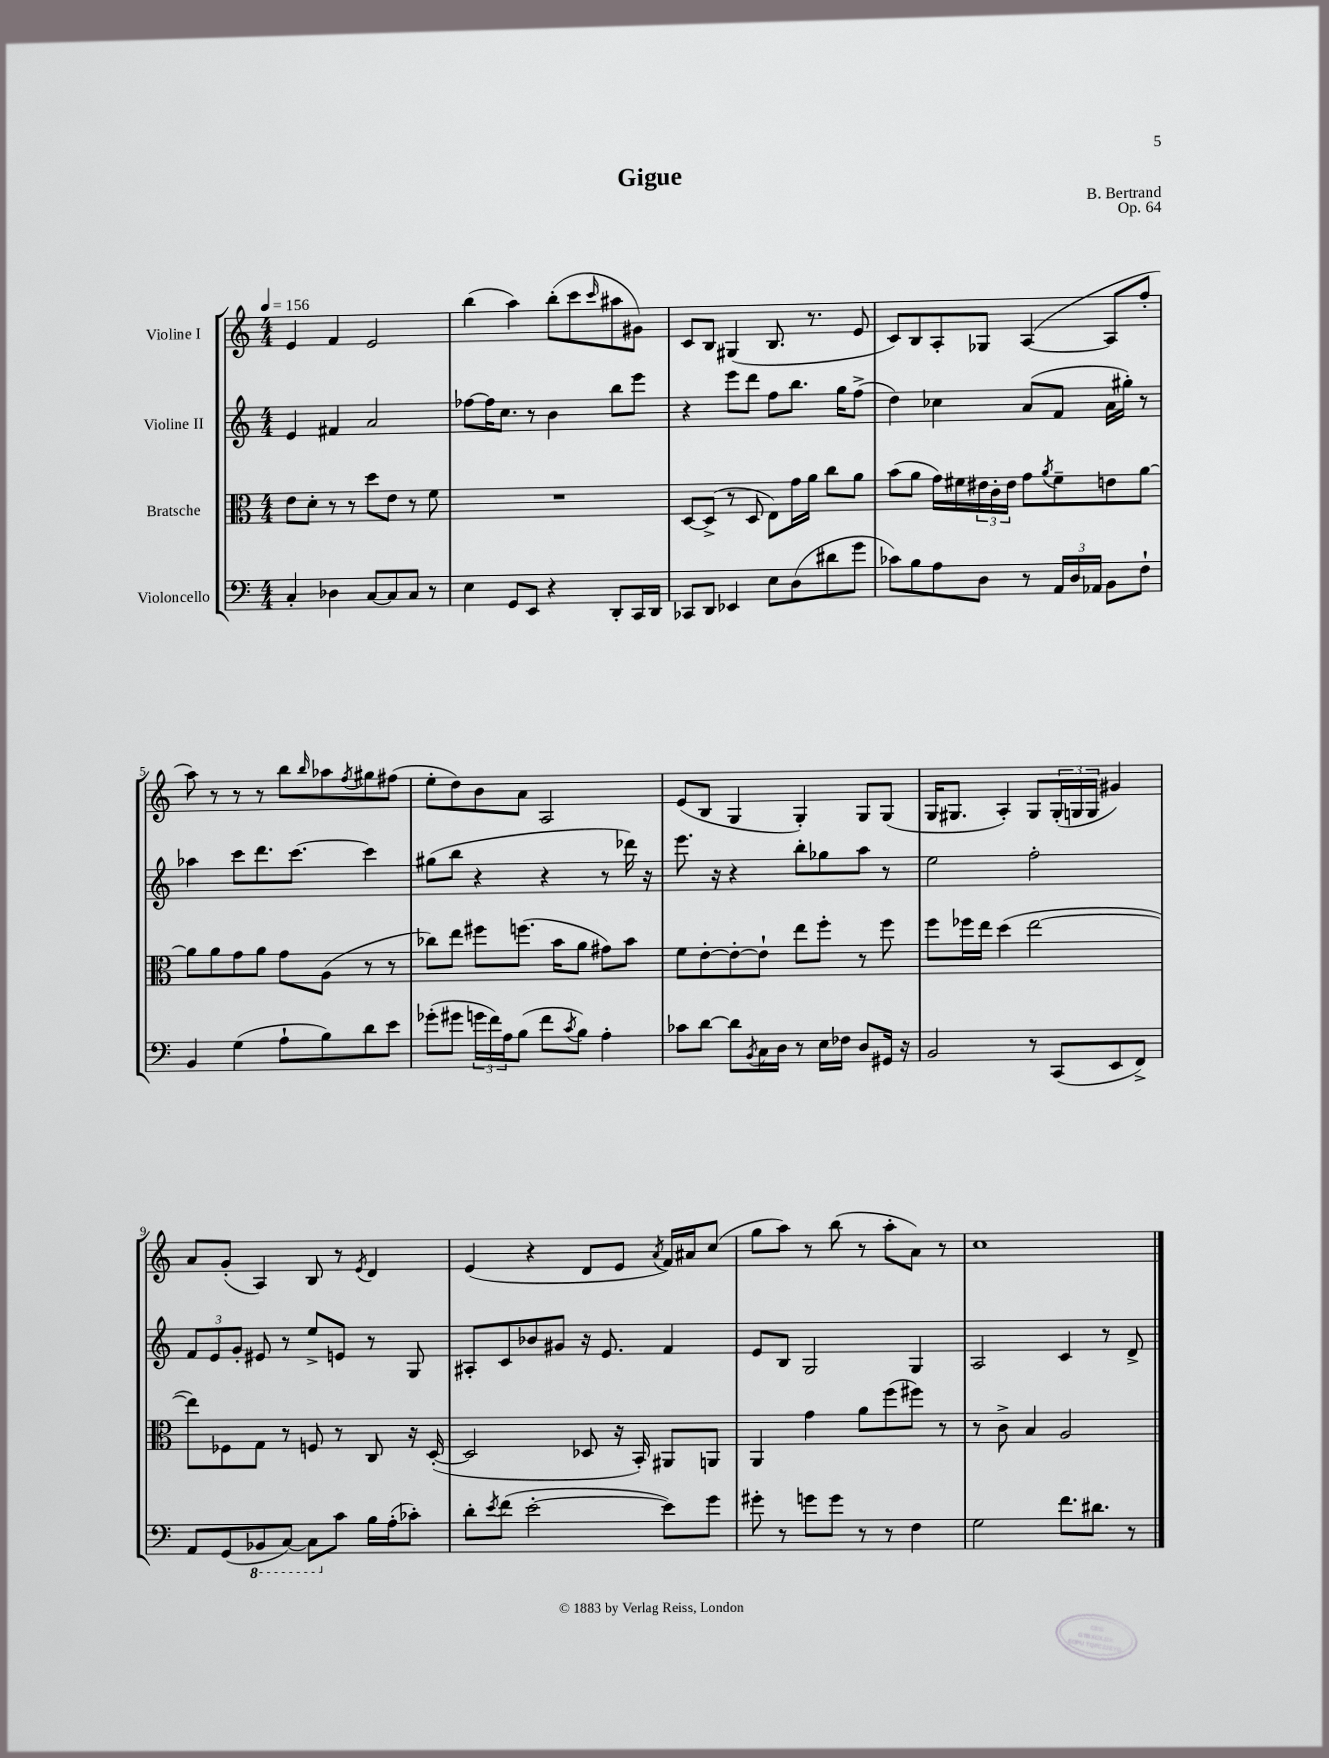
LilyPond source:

\header { title = "Gigue" composer = "B. Bertrand" opus = "Op. 64" }
<<
\new StaffGroup <<
\new Staff = "s0" \with { instrumentName = "Violine I" } {
    \clef treble \key c \major \numericTimeSignature \time 4/4 \tempo 4 = 156
    e'4 f'4 e'2 |
    b''4( a''4) b''8-.( c'''8 \grace { c'''16 } ais''8 gis'8) |
    c'8 b8 gis4( b8. r8. e'8 |
    c'8) b8 a8-. ges8 a4~( a8 f''8-. |
    a''8) r8 r8 r8 b''8 \grace { b''16 } aes''8 \acciaccatura { f''8 } gis''8 fis''8( |
    e''8-. d''8) b'8 a'8 a2 |
    e'8( b8 g4 g4-.) g8 g8( |
    g16 gis8. a4-.) gis8 \tuplet 3/2 { gis16-.( g16 g16 } gis'4) |
    a'8 g'8-.( a4) b8 r8 \acciaccatura { e'8 } d'4 |
    e'4( r4 d'8 e'8 \acciaccatura { a'8 } f'16) ais'16 c''8( |
    g''8 a''8) r8 b''8( r8 a''8-. a'8) r8 |
    c''1 \bar "|." |
}
\new Staff = "s1" \with { instrumentName = "Violine II" } {
    \clef treble \key c \major \numericTimeSignature \time 4/4
    e'4 fis'4 a'2 |
    fes''8~ fes''16 c''8. r8 b'4 b''8 e'''8 |
    r4 e'''8 d'''8 f''8 b''8. g''16 f''8->( |
    d''4) ces''4 a'8( f'8 a'16 gis''16-.) r8 |
    aes''4 c'''8 d'''8. c'''8.~ c'''4 |
    gis''8( b''8 r4 r4 r8 des'''16) r16 |
    e'''8. r16 r4 b''8-. ges''8 a''8 r8 |
    e''2 f''2-. |
    \tuplet 3/2 { f'8 e'8 g'8-. } eis'8 r8 e''8-> e'8 r8 g8 |
    ais8-. c'8 bes'8 gis'8 r16 e'8. f'4 |
    e'8 b8 g2 g4 |
    a2 c'4 r8 d'8-> \bar "|." |
}
\new Staff = "s2" \with { instrumentName = "Bratsche" } {
    \clef alto \key c \major \numericTimeSignature \time 4/4
    e'8 d'8-. r8 r8 d''8 e'8 r8 f'8 |
    R1 |
    d8~ d8->( r8 d8 e8) g'16 a'16 c''8 a'8 |
    b'8( a'8 g'16) fis'16 \tuplet 3/2 { eis'16 c'16-. eis'16 } g'8 \acciaccatura { a'8 } fis'8-- e'8 a'8~ |
    a'8 a'8 g'8 a'8 g'8 a8( r8 r8 |
    ces''8) e''8 fis''8 f''8.( b'16 a'8 gis'8) b'8 |
    f'8 e'8~-. e'8~-. e'8-! e''8 f''8-. r8 f''8 |
    f''8 fes''16 e''16 d''4( e''2~ |
    e''8) fes8 g8 r8 f8 r8 c8 r16 d16~-.( |
    d2 des8 r16 b,16-.) ais,8 a,8 |
    a,4 g'4 a'8 f''8( fis''8) r8 |
    r8 c'8-> b4 a2 \bar "|." |
}
\new Staff = "s3" \with { instrumentName = "Violoncello" } {
    \clef bass \key c \major \numericTimeSignature \time 4/4
    c4-. des4 c8~ c8 c8 r8 |
    e4 g,8 e,8 r4 d,8-. c,16 d,16 |
    ces,8 d,8 ees,4 e8 d8( dis'8 g'8 |
    ces'8) b8 a8 d8 r8 \tuplet 3/2 { a,16 d16 aes,16 } b,8 f8-! |
    b,4 g4( a8-! b8) d'8 e'8 |
    ges'8-.( gis'8 \tuplet 3/2 { g'16 f'16) a16 } b8( f'8 \acciaccatura { c'8 } b8) a4-. |
    ces'8 d'8~ d'8 \acciaccatura { b,8 } c16 d16 r8 e16 fes16 d8 gis,16 r16 |
    b,2 r8 c,8( e,8 f,8->) |
    a,8 g,8( \ottava #-1 bes,,8 c,8~) c,8 \ottava #0 c'8 b16 a16-.( ces'8-.) |
    d'8-. \acciaccatura { e'8 } f'8( e'2~-. e'8) g'8 |
    gis'8-. r8 g'8 g'8 r8 r8 f4 |
    g2 f'8. dis'8. r8 \bar "|." |
}
>>
>>
